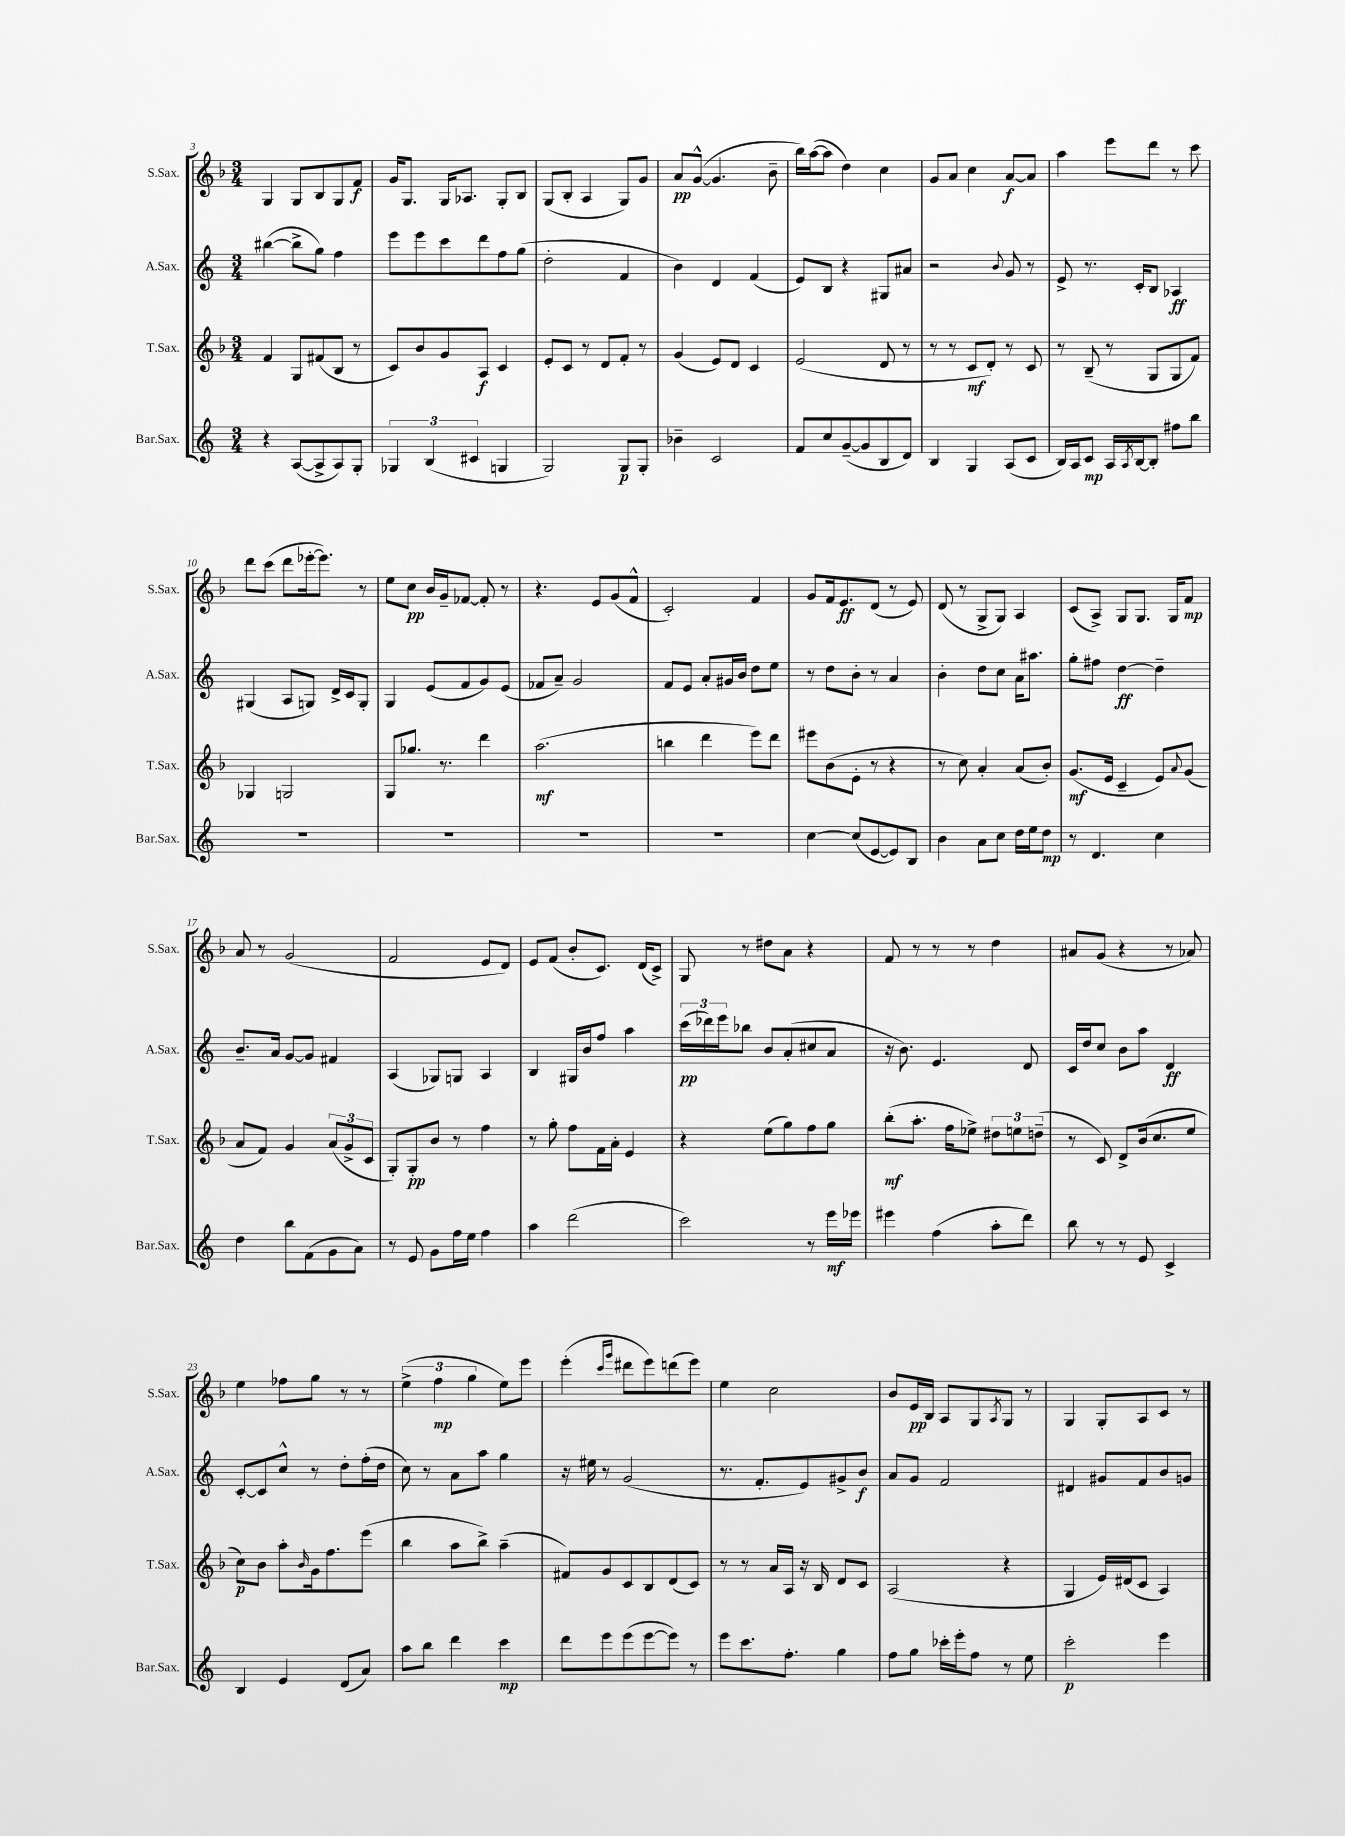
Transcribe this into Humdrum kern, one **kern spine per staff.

**kern	**kern	**kern	**kern
*staff4	*staff3	*staff2	*staff1
*clefG2	*clefG2	*clefG2	*clefG2
*k[]	*k[b-]	*k[]	*k[b-]
*M3/4	*M3/4	*M3/4	*M3/4
4r	4f	([4bb#	4G
([8A	8G	8bb#^]	8G
8A^]	(8f#	8gg)	8B-
8A)	8B-	4ff	8G
8G'	8r	.	8f
=	=	=	=
6G-	8c)	8eee	16g
.	.	.	8.G
.	8b-	8eee	.
(6B	.	.	.
.	8g	8ccc	16G
.	.	.	8.A-
6c#	.	.	.
.	8A	8ddd	.
4G	4c	8ff	8G'
.	.	(8gg	8B-
=	=	=	=
2G)	8e'	2dd'	(8G
.	8c	.	8B-'
.	8r	.	4A
.	8d	.	.
8G	8f'	4f	8G)
8G'	8r	.	8g
=	=	=	=
4b-~	(4g	4b)	8a
.	.	.	([8g^^
2c	8e)	4d	4.g]
.	8d	.	.
.	4c	(4f	.
.	.	.	8b-~
=	=	=	=
8f	(2e	8e)	16bb-)
.	.	.	([16aa
8cc	.	8B	8aa]
([8g~	.	4r	4dd)
8g]	.	.	.
8B	8d	8G#	4cc
8d)	8r	8a#	.
=	=	=	=
4B	8r	2r	8g
.	8r	.	8a
4G	8c	.	4cc
.	8d')	.	.
.	.	8qqb	.
(8A	8r	8g	[8a
8c	8c	8r	8a]
=	=	=	=
16B)	8r	8e^	4aa
16A	.	.	.
8c	(8B-~	8.r	.
16A	8r	.	8eee
8qA	.	.	.
[16B	.	16c'	.
8B']	8G	8B	8ddd
8ff#	8G	4A-	8r
8bb	8f)	.	8ccc
=	=	=	=
2.r	4G-	(4G#	8ddd
.	.	.	(8ccc
.	2G	8A	8ddd
.	.	8G)	[16eee-'
.	.	.	8.eee-])
.	.	16d^	.
.	.	16c	.
.	.	8G'	8r
=	=	=	=
2.r	8G	4G	8ee
.	8.gg-	.	8cc
.	.	(8e	16b-
.	8.r	.	16g~
.	.	8f	[8f-
.	4ddd	8g)	8f-']
.	.	(8e	8r
=	=	=	=
2.r	(2.aa	8f-	4.r
.	.	8a~)	.
.	.	2g	.
.	.	.	8e
.	.	.	(8g
.	.	.	8f^^
=	=	=	=
2.r	4bb	8f	2c')
.	.	8e	.
.	4ddd	8a'	.
.	.	16g#	.
.	.	16b	.
.	8eee)	8dd	4f
.	8ddd	8ee	.
=	=	=	=
[4cc	8eee#	8r	8g
.	(8b-	8dd	16f
.	.	.	8.e
(8cc]	8e'	8b'	.
[8e	8r	8r	(8d
8e])	4r	4a	8r
8B	.	.	8e)
=	=	=	=
4b	8r	4b'	(8d
.	8cc)	.	8r
8a	4a'	8dd	8G^
8cc	.	8cc	8G)
16dd	(8a	16a	4A
16ee	.	8.aa#	.
8dd	8b-')	.	.
=	=	=	=
8r	(8.g	8gg'	(8c
4.d	.	8ff#	8A^)
.	16e	.	.
.	4c~	[4dd	8G
.	.	.	8.G
4cc	8e)	4dd~]	.
.	.	.	16G
.	8qqa	.	.
.	(8g	.	8f
=	=	=	=
4dd	8a	8.b~	8a
.	8f)	.	8r
.	.	16a	.
8bb	4g	[8g	(2g
(8f	.	8g]	.
8g	(12a	4f#	.
.	12g^	.	.
8a)	.	.	.
.	12c	.	.
=	=	=	=
8r	8G')	(4A	2f
8e	8G'	.	.
8g	8b-	8G-)	.
16ff	8r	8G	.
16ee	.	.	.
4ff	4ff	4A	8e
.	.	.	8d)
=	=	=	=
4aa	8r	4B	8e
.	8gg'	.	(8f
(2ddd	8ff	16G#	8b-'
.	.	16b	.
.	16f	8ff	8.c)
.	16a'	.	.
.	4e	4aa	.
.	.	.	(16d
.	.	.	8c^)
=	=	=	=
2ccc)	4r	(24ccc	8G
.	.	24ddd-)	.
.	.	24eee	.
.	.	8bb-	8r
.	(8ee	8b	8dd#
.	8gg)	(8a'	8a
8r	8ff	8cc#	4r
16eee	8gg	8a	.
16eee-	.	.	.
=	=	=	=
4eee#	(8bb-'	16r	8f
.	.	8.b)	.
.	8.aa'	.	8r
(4ff	.	4.e	8r
.	16ff	.	.
.	8ee-^)	.	8r
8aa'	12dd#	.	4dd
.	12ee	.	.
8ddd)	.	8d	.
.	(12dd~	.	.
=	=	=	=
8bb	8r	16c	8a#
.	.	16dd	.
8r	8c)	8cc	(8g
8r	8d^	8b	4r
8e	(16b-	8aa	.
.	8.cc	.	.
4c^	.	4d	8r
.	8ee	.	8a-)
=	=	=	=
4B	8cc)	[8c'	4ee
.	8b-	8c]	.
4e	8aa'	8cc^^	8ff-
.	16qqb-	.	.
.	16g	8r	8gg
.	8.ff	.	.
(8d	.	8dd'	8r
8a)	(8eee	(16ff'	8r
.	.	16dd	.
=	=	=	=
8aa	4bb-	8cc)	(6ee^
8bb	.	8r	.
.	.	.	6ff
4ddd	8aa	8a	.
.	.	.	6gg
.	8bb-^)	8aa	.
4ccc	(4aa~	4gg	8ee)
.	.	.	8eee
=	=	=	=
8ddd	8f#)	16r	(4eee'
.	.	16ee#	.
8eee	8g	8r	.
.	.	.	16qqccc
.	.	.	16qqggg
(8eee	8c	(2g	8ddd#
[8eee	8B-	.	8eee)
8eee])	(8d	.	(8ddd
8r	8c)	.	8eee)
=	=	=	=
8eee	8r	8.r	4ee
8.ccc	8r	.	.
.	.	8.f'	.
.	16a	.	2cc
8.ff'	16A	.	.
.	16r	8e)	.
.	16B-	.	.
4gg	8d	8g#^	.
.	8c	8b	.
=	=	=	=
8ff	(2A	8a	8b-
8gg	.	8g	16e
.	.	.	16B-
16ccc-'	.	2f	8A
16eee'	.	.	.
8ff	.	.	8G
.	.	.	8qA
8r	4r	.	8G
8ee	.	.	8r
=	=	=	=
2ccc'	4G	4d#	4G
.	16e)	8g#	8G'
.	(16d#	.	.
.	8c	8f	8A
4eee	4A)	8b	8c
.	.	8g	8r
==	==	==	==
*-	*-	*-	*-
